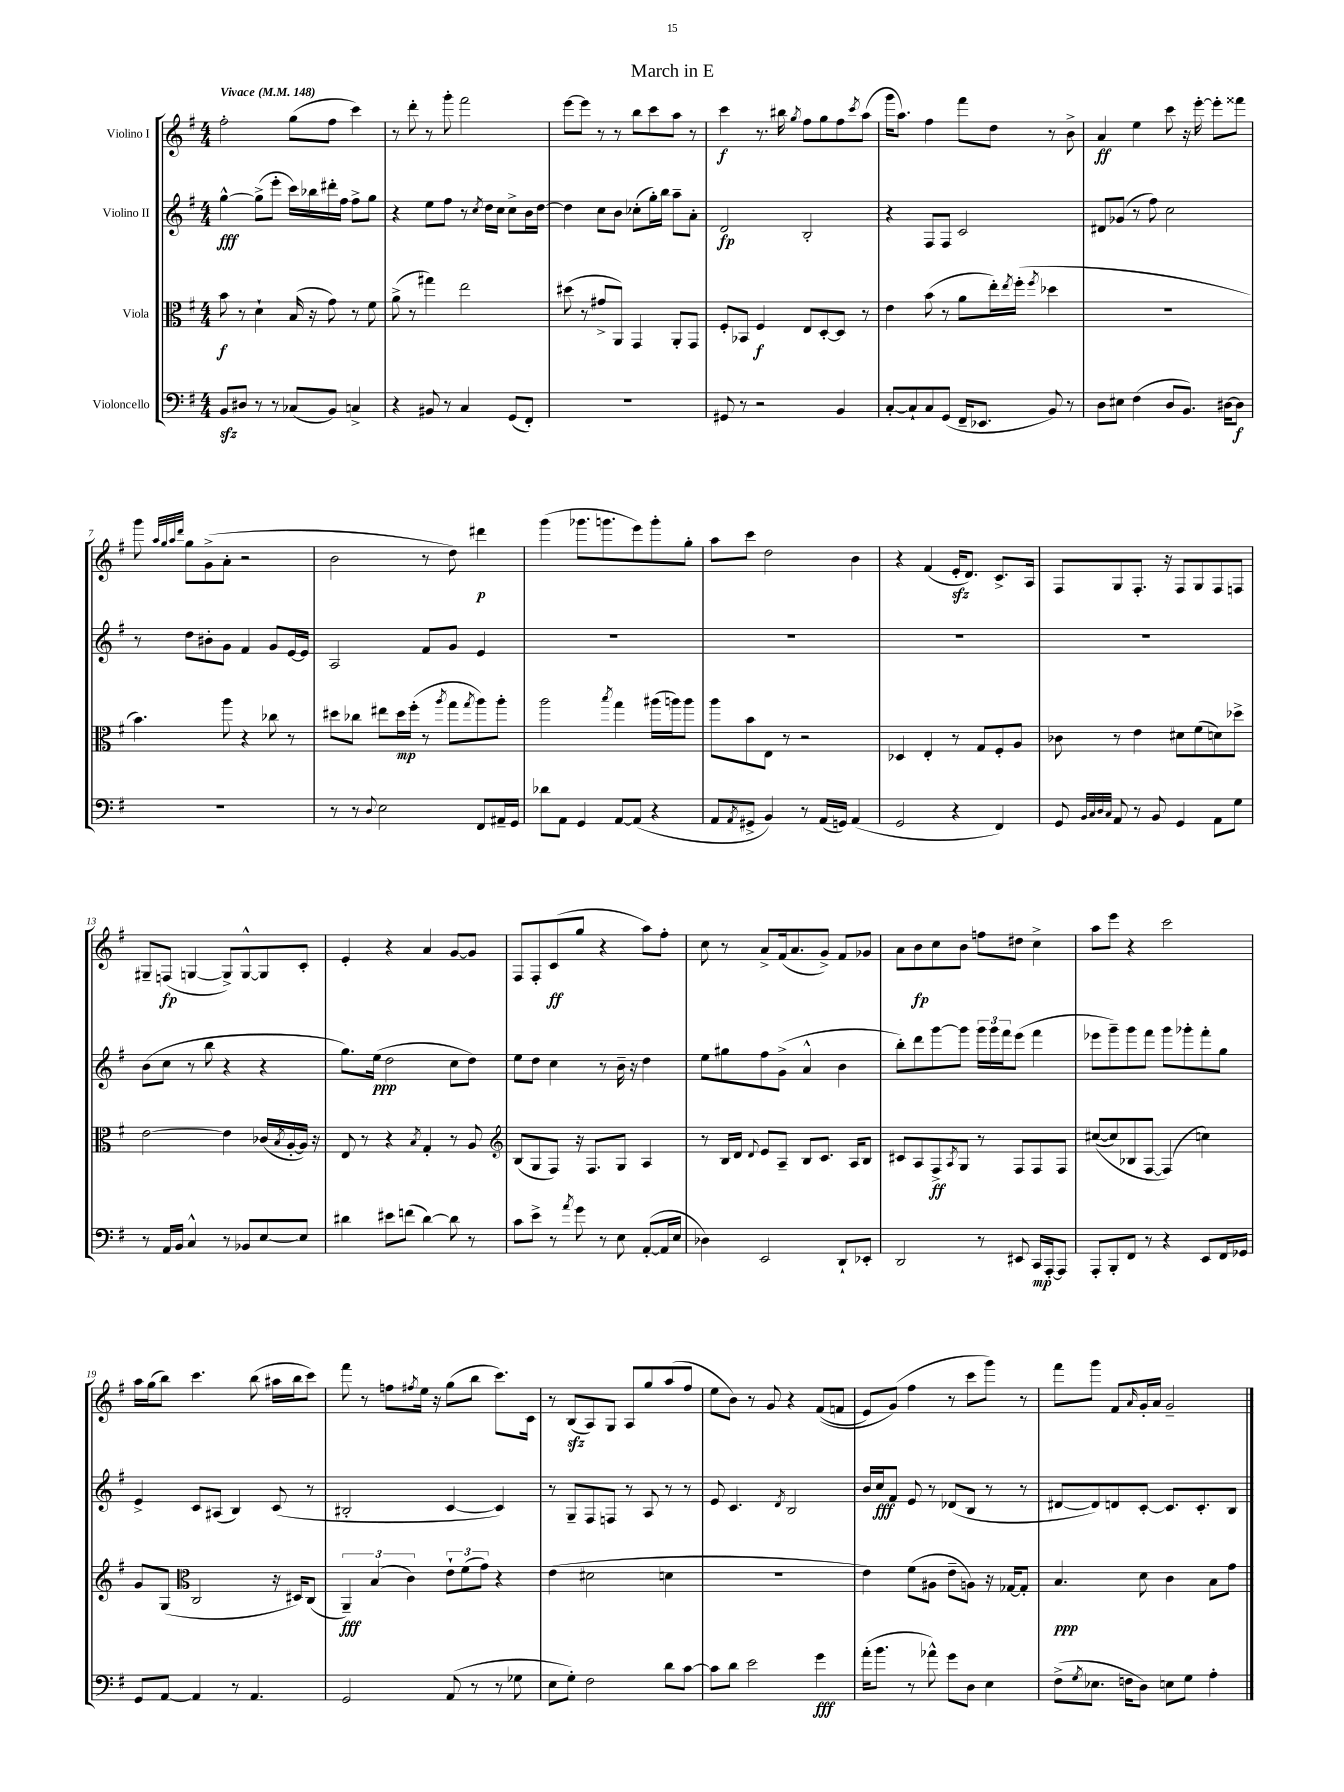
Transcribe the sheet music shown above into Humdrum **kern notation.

**kern	**kern	**kern	**kern
*staff4	*staff3	*staff2	*staff1
*clefF4	*clefC3	*clefG2	*clefG2
*k[f#]	*k[f#]	*k[f#]	*k[f#]
*M4/4	*M4/4	*M4/4	*M4/4
*MM148	*MM148	*MM148	*MM148
8BB	8b	[4gg^^	2ff#'
8D#	8r	.	.
8r	4d`	(8gg^]	.
8r	.	8eee'	.
(8C-	(16B	16ccc)	(8gg
.	16r	16bb-	.
8BB)	8g)	16ddd#'	8ff#
.	.	16ff#	.
4C^	8r	8ff#^	4ccc)
.	8f#	8gg	.
=	=	=	=
4r	(8a^	4r	8r
.	8r	.	8ddd'
8BB#	4gg#)	8ee	8r
8r	.	8ff#	8ggg'
4C	2ee	8r	2fff#
.	.	8qcc	.
.	.	16dd	.
.	.	16cc	.
(8GG	.	8cc^	.
8FF#')	.	16b	.
.	.	[16dd	.
=	=	=	=
1r	(8dd#	4dd]	[8eee
.	8r	.	8eee]
.	8g#^	8cc	8r
.	8AA)	8b	8r
.	4GG	(8cc-'	8bb
.	.	16gg')	8ccc
.	.	16bb	.
.	8AA'	8aa~	8aa
.	8GG	8a'	8r
=	=	=	=
8GG#	8F#'	2d	4ccc
8r	8BB-	.	.
2r	4F#	.	8.r
.	.	.	16bb#
.	.	.	8qgg
.	8E	2B'	8ff#
.	[8D'	.	8gg
4BB	8D]	.	8ff#
.	.	.	8qccc
.	8r	.	(8aa
=	=	=	=
[8C'	4e	4r	16ggg
.	.	.	8.aa)
8C`]	.	.	.
8C	(8b	8F#	4ff#
(8GG	8r	8F#	.
16FF#~	8a	2c	8fff#
8.EE-	.	.	.
.	16ee')	.	8dd
.	8qee	.	.
.	(16ff#'	.	.
.	8qff#	.	.
8BB)	4dd-	.	8r
8r	.	.	8b^
=	=	=	=
8D	1r	8d#	4a
8E#	.	(8g-	.
(4F#	.	8r	4ee
.	.	8ff#)	.
8D	.	2cc	8ccc
8.BB)	.	.	16r
.	.	.	[16eee'
.	.	.	8eee']
[16D#	.	.	.
8D#]	.	.	8fff##
=	=	=	=
1r	4.b)	8r	8ggg
.	.	.	32qqaa
.	.	.	32qqgg
.	.	.	32qqaa
.	.	.	32qqddd
.	.	8dd	8gg
.	.	8b#'	(8g^
.	8aa	8g	8a'
.	4r	4f#	2r
.	8cc-	8g	.
.	8r	[16e	.
.	.	16e]	.
=	=	=	=
8r	8dd#	2A	2b
8r	8cc-	.	.
8qqD	.	.	.
2E	8ee#	.	.
.	16dd#	.	.
.	(16ff#'	.	.
.	8r	8f#	8r
.	8qaa	.	.
.	8gg	8g	8dd)
.	8qgg	.	.
8FF#	8aa)	4e	4ddd#
16AA#~	8aa'	.	.
16GG	.	.	.
=	=	=	=
8d-	2aa	1r	(4ggg
8AA	.	.	.
4GG	.	.	8.ggg-
.	.	.	8.ggg
.	8qbb	.	.
[8AA	4gg	.	.
(8AA]	.	.	8eee)
4r	(16aa#	.	8ggg'
.	16aa)	.	.
.	8aa	.	8gg'
=	=	=	=
8AA	8aa	1r	8aa
8qAA	.	.	.
8GG#^	8b	.	8ccc
4BB)	8E	.	2dd
.	8r	.	.
8r	2r	.	.
(16AA	.	.	.
16GG)	.	.	.
(4AA	.	.	4b
=	=	=	=
2GG	4D-	1r	4r
.	4E'	.	(4f#
4r	8r	.	16e'
.	.	.	8.d)
.	8G	.	.
4FF#)	8F#'	.	8.c^
.	8A	.	.
.	.	.	16A
=	=	=	=
8GG	8c-	1r	8F#
32qqBB	.	.	.
32qqC	.	.	.
32qqD	.	.	.
32qqC	.	.	.
8AA	8r	.	8G
8r	4e	.	8.F#'
8BB	.	.	.
.	.	.	16r
4GG	8d#	.	8F#
.	(8f#	.	8G
8AA	8d)	.	8F#
8G	8dd-^	.	8F
=	=	=	=
8r	[2e	(8b	8G#~
16AA	.	8cc	(8F
16BB	.	.	.
4C^^	.	8r	[4G
.	.	8bb	.
8r	4e]	4r	8G^])
8BB-	.	.	[8G^^
[8E	(16c-	4r	8G]
.	8qB	.	.
.	[16A'	.	.
8E]	16A])	.	8c'
.	16r	.	.
=	=	=	=
4d#	8E	8.gg)	4e'
.	8r	.	.
.	.	(16ee	.
8e#	4r	2dd	4r
(8f	.	.	.
.	8qB	.	.
[4d#)	4G'	.	4a
8d#]	8r	8cc	[8g
8r	8A	8dd)	8g]
=	=	=	=
*	*clefG2	*	*
8c	(8B	8ee	8F#
8e^	8G	8dd	8F#'
8r	8F#)	4cc	(8c
8qa	.	.	.
8g	16r	.	8gg
.	8.F#	.	.
8r	.	8r	4r
8E	8G	16b~	.
.	.	16r	.
([8AA'	4A	4dd	8aa)
16AA]	.	.	8ff#'
16E	.	.	.
=	=	=	=
4D-)	8r	8ee	8cc
.	16B	8gg#	8r
.	16d	.	.
.	8qqd	.	.
2EE	8e	8ff#	8a^
.	8A~	(8g^	(16f#
.	.	.	8.a
.	8B	4a^^	.
.	8.c	.	8g^)
8DD`	.	4b	8f#
.	16A	.	.
8EE-'	8B	.	8g-
=	=	=	=
2DD	8c#	8bb')	8a
.	8A	8ddd	8b
.	8F#^	[8ggg	8cc
.	8qA	.	.
.	8G	8ggg]	8b
8r	8r	24ggg	8ff
.	.	24ggg	.
.	.	24fff#	.
8EE#	8F#	(8eee	8dd#
16CC	8F#	4fff#	4cc^
[16AAA'	.	.	.
8AAA]	8F#	.	.
=	=	=	=
8AAA'	&(([8cc#	8eee-	8aa
8BBB'	8cc#])	8ggg~)	8eee
8FF#	8B-	8ggg	4r
8r	[8F#	8fff#	.
4r	(4F#]&)	8ggg	2ccc
.	.	8ggg-'	.
8EE	4cc)	8fff#'	.
16FF#	.	8gg	.
16GG-	.	.	.
=	=	=	=
8GG	8g	4e^	16aa
.	.	.	(16gg
[8AA	(8G	.	8bb)
*	*clefC3	*	*
4AA]	2C	8c	4.ccc
.	.	(8A#	.
8r	.	4B)	.
4.AA	.	.	(8bb
.	16r	(8c	16aa#
.	16D#)	.	16bb
.	(8C	8r	8ccc)
=	=	=	=
2GG	6AA~)	2B#'	8fff#
.	.	.	8r
.	(6B	.	.
.	.	.	8ff
.	6c)	.	.
.	.	.	8qff#
.	.	.	16ee
.	.	.	16r
(8AA	12e`	[4c	(8gg
.	(12f#	.	.
8r	.	.	8bb
.	12g)	.	.
8r	4r	4c])	8.ccc)
8G-	.	.	.
.	.	.	16c
=	=	=	=
8E	(4e	8r	8r
8G')	.	8G~	(8B
2F#	2d#	8F#	8A)
.	.	8F	8G
.	.	8r	8A
.	.	8A	8gg
8d	4d	8r	(8aa
[8c	.	8r	8ff#
=	=	=	=
8c]	1r	8e	8ee
8d	.	4.c	8b)
2e	.	.	8r
.	.	.	8g
.	.	8qd	.
.	.	2B	4r
4g	.	.	&((8f#
.	.	.	8f
=	=	=	=
(16a'	4e)	16b	8e)
8.b	.	16cc	.
.	.	8f#	(8g&)
8r	(8f#	8e	4ff#
8a-^^)	8A#	8r	.
8g	8e~	(8d-	8r
8D	8A)	8B	8ccc
4E	16r	8r	8ggg)
.	[16G-	.	.
.	8G-']	8r	8r
=	=	=	=
(8F#^	4.B	[8d#	8fff#
8qG	.	.	.
8.E-	.	8d#])	8ggg
.	.	8d	8f#
16F	.	.	.
.	.	.	16qqa
8D)	8d	[8c'	16g'
.	.	.	16a
8E	4c	8.c]	2g~
8G	.	.	.
.	.	8.c'	.
4A'	8B	.	.
.	8g	8B	.
==	==	==	==
*-	*-	*-	*-
